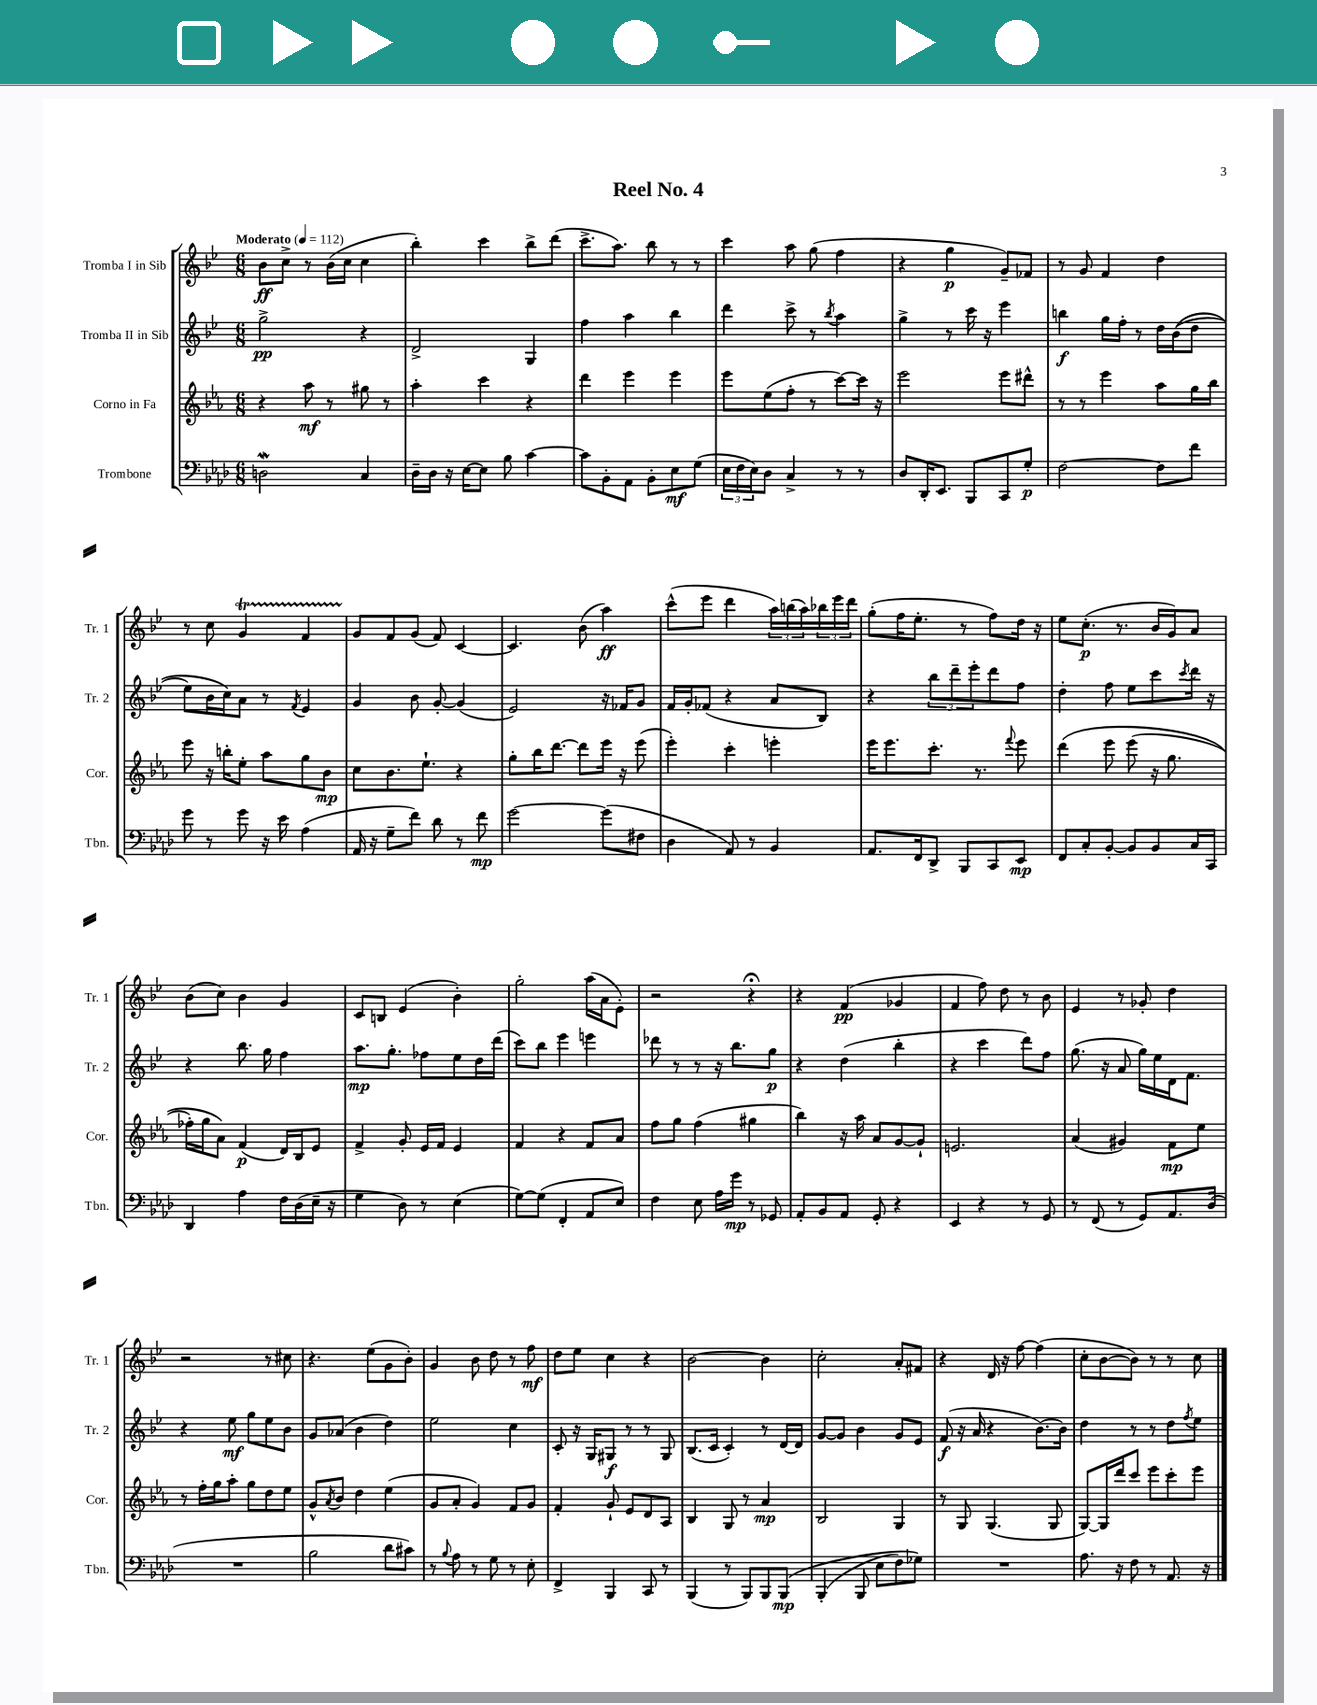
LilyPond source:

\header { title = "Reel No. 4" }
<<
\new StaffGroup <<
\new Staff = "s0" \with { instrumentName = "Tromba I in Sib" shortInstrumentName = "Tr. 1" } {
    \clef treble \key bes \major \numericTimeSignature \time 6/8 \tempo "Moderato" 4 = 112
    bes'8\ff c''8-> r8 bes'16( c''16 c''4 |
    bes''4-.) c'''4 bes''8-> d'''8( |
    c'''8.-> a''8.) bes''8 r8 r8 |
    c'''4 a''8 g''8( f''4 |
    r4 g''4\p g'8--) fes'8 |
    r8 g'8 f'4 d''4 |
    r8 c''8 g'4\startTrillSpan f'4 |
    g'8\stopTrillSpan f'8 g'8( f'8) c'4~ |
    c'4. bes'8( a''4\ff) |
    c'''8-^( ees'''8 d'''4 \tuplet 3/2 { a''16) b''16( a''16) } \tuplet 3/2 { bes''16 ees'''16 d'''16 } |
    g''8-.( f''16 ees''8.-. r8 f''8) d''16 r16 |
    ees''8 c''8.-.\p( r8. bes'16 g'16) a'8 |
    bes'8( c''8) bes'4 g'4 |
    c'8 b8 ees'4( bes'4-.) |
    g''2-. a''16( a'16 ees'8-.) |
    r2 r4\fermata |
    r4 f'4\pp( ges'4 |
    f'4 f''8) d''8 r8 bes'8 |
    ees'4 r8 ges'8-. d''4 |
    r2 r8 cis''8 |
    r4. ees''8( g'8 bes'8-.) |
    g'4 bes'8 d''8 r8 f''8\mf |
    d''8 ees''8 c''4 r4 |
    bes'2~ bes'4 |
    c''2-. a'8-. fis'8 |
    r4 d'16 r16 f''8~ f''4( |
    c''8-. bes'8~ bes'8) r8 r8 c''8 \bar "|." |
}
\new Staff = "s1" \with { instrumentName = "Tromba II in Sib" shortInstrumentName = "Tr. 2" } {
    \clef treble \key bes \major \numericTimeSignature \time 6/8
    g''2->\pp r4 |
    d'2-> g4 |
    f''4 a''4 bes''4 |
    d'''4 c'''8-> r8 \acciaccatura { bes''8 } a''4 |
    g''4-> r8 c'''16 r16 ees'''4 |
    b''4\f g''16 f''16-. r8 d''16 bes'16(\( d''8 |
    ees''8) bes'16 c''16\) a'8 r8 \acciaccatura { f'8 } ees'4 |
    g'4 bes'8 g'8~-. g'4( |
    ees'2) r16 fes'16 g'8 |
    f'16 g'16-. fes'8( r4 a'8 bes8) |
    r4 \tuplet 3/2 { bes''8 d'''8-- ees'''8-. } d'''8 f''8 |
    d''4-. f''8 ees''8 c'''8 \acciaccatura { c'''8 } d'''16 r16 |
    r4 bes''8. g''16 f''4 |
    a''8.\mp g''8.-. fes''8 ees''8 d''16 d'''16( |
    c'''8) bes''8 ees'''4 e'''4 |
    des'''8 r8 r8 r16 bes''8. g''8\p |
    r4 d''4( bes''4-. |
    r4 c'''4 d'''8) f''8 |
    g''8.( r16 a'8 g''16) ees''16 d'16 f'8. |
    r4 ees''8\mf g''8 ees''8 bes'8 |
    g'8 aes'8( bes'4 d''4) |
    ees''2 c''4 |
    c'8-. r16 g16 gis8\f r8 r8 gis8 |
    bes8.( c'16 c'4-.) r8 d'16~ d'16 |
    g'8~ g'8 bes'4 g'8 ees'8 |
    f'8\f( r16 a'16 r4 bes'8.~) bes'16 |
    d''4 r8 r8 d''8 \acciaccatura { f''8 } ees''8 \bar "|." |
}
\new Staff = "s2" \with { instrumentName = "Corno in Fa" shortInstrumentName = "Cor." } {
    \clef treble \key ees \major \numericTimeSignature \time 6/8
    r4 aes''8\mf r8 gis''8 r8 |
    aes''4-. c'''4 r4 |
    d'''4 ees'''4 ees'''4 |
    ees'''8 ees''8( f''8-. r8 c'''8~) c'''16 r16 |
    ees'''2 ees'''8 dis'''8-^ |
    r8 r8 ees'''4 aes''8 g''16 bes''16 |
    ees'''8 r16 b''16-. ees''8-. aes''8 g''8 bes'8\mp |
    c''8 bes'8. ees''8.-! r4 |
    g''8-. bes''16 d'''8.~ d'''8 ees'''16 r16 ees'''8( |
    ees'''4-.) c'''4-. e'''4-. |
    ees'''16 ees'''8. c'''8.-. r8. \appoggiatura { f'''8 } ees'''8 |
    d'''4\( ees'''8 ees'''8( r16 g''8. |
    fes''16-.) g''16 aes'8\) f'4\p( d'16) bes16 ees'8 |
    f'4-> g'8-. ees'16 f'16 ees'4 |
    f'4 r4 f'8 aes'8 |
    f''8 g''8 f''4( gis''4 |
    bes''4) r16 aes''16 aes'8 g'8~ g'8-! |
    e'2. |
    aes'4( gis'4) f'8\mp ees''8 |
    r8 f''16-. g''16 aes''8-. g''8 d''8 ees''8 |
    g'8-^ \acciaccatura { aes'8 } bes'8 d''4 ees''4( |
    g'8 aes'8-. g'4) f'8 g'8 |
    f'4-. g'8-! ees'8 d'8 aes8 |
    bes4 g8 r8 aes'4\mp |
    bes2 g4 |
    r8 g8 g4.( g8 |
    g8~) g16 d'''16 c'''8 ees'''8 c'''8-. ees'''8 \bar "|." |
}
\new Staff = "s3" \with { instrumentName = "Trombone" shortInstrumentName = "Tbn." } {
    \clef bass \key aes \major \numericTimeSignature \time 6/8
    d2\mordent c4 |
    des16-- des16 r16 ees16~ ees8 bes8 c'4~ |
    c'8 bes,8-. aes,8 bes,8-. ees8\mf g8( |
    \tuplet 3/2 { ees16 f16 ees16) } des8 c4-> r8 r8 |
    des8 des,16-. ees,8. bes,,8 c,8 g8-.\p |
    f2~ f8 f'8 |
    g'8 r8 g'8 r16 ees'16 aes4( |
    aes,16 r16 g8-- f'8) des'8 r8 f'8\mp |
    g'2~ g'8( fis8 |
    des4 aes,8) r8 bes,4 |
    aes,8. f,16 des,8-> bes,,8 c,8 ees,8\mp |
    f,8 c8-. bes,8~-. bes,8 bes,8 c16 c,16 |
    des,4 aes4 f16 des16( ees16-- r16 |
    g4 des8) r8 ees4( |
    g8~) g8( f,4-. aes,8 ees8) |
    f4 ees8 aes16 g'16\mp r8 ges,8 |
    aes,8-. bes,8 aes,8 g,8-. r4 |
    ees,4 r4 r8 g,8 |
    r8 f,8( r8 g,8) aes,8. des16( |
    R2. |
    bes2 des'8 cis'8) |
    r8 \appoggiatura { bes8 } aes8 r8 g8 r8 ees8-. |
    f,4-> bes,,4 c,8 r8 |
    bes,,4( r8 bes,,8) bes,,8 bes,,8\mp\( |
    bes,,4-.( bes,,8 ees8 f8) ges8\) |
    R2. |
    aes8. r16 f8 r8 aes,8. r16 \bar "|." |
}
>>
>>
\layout { \context { \Score \remove "Bar_number_engraver" } }
